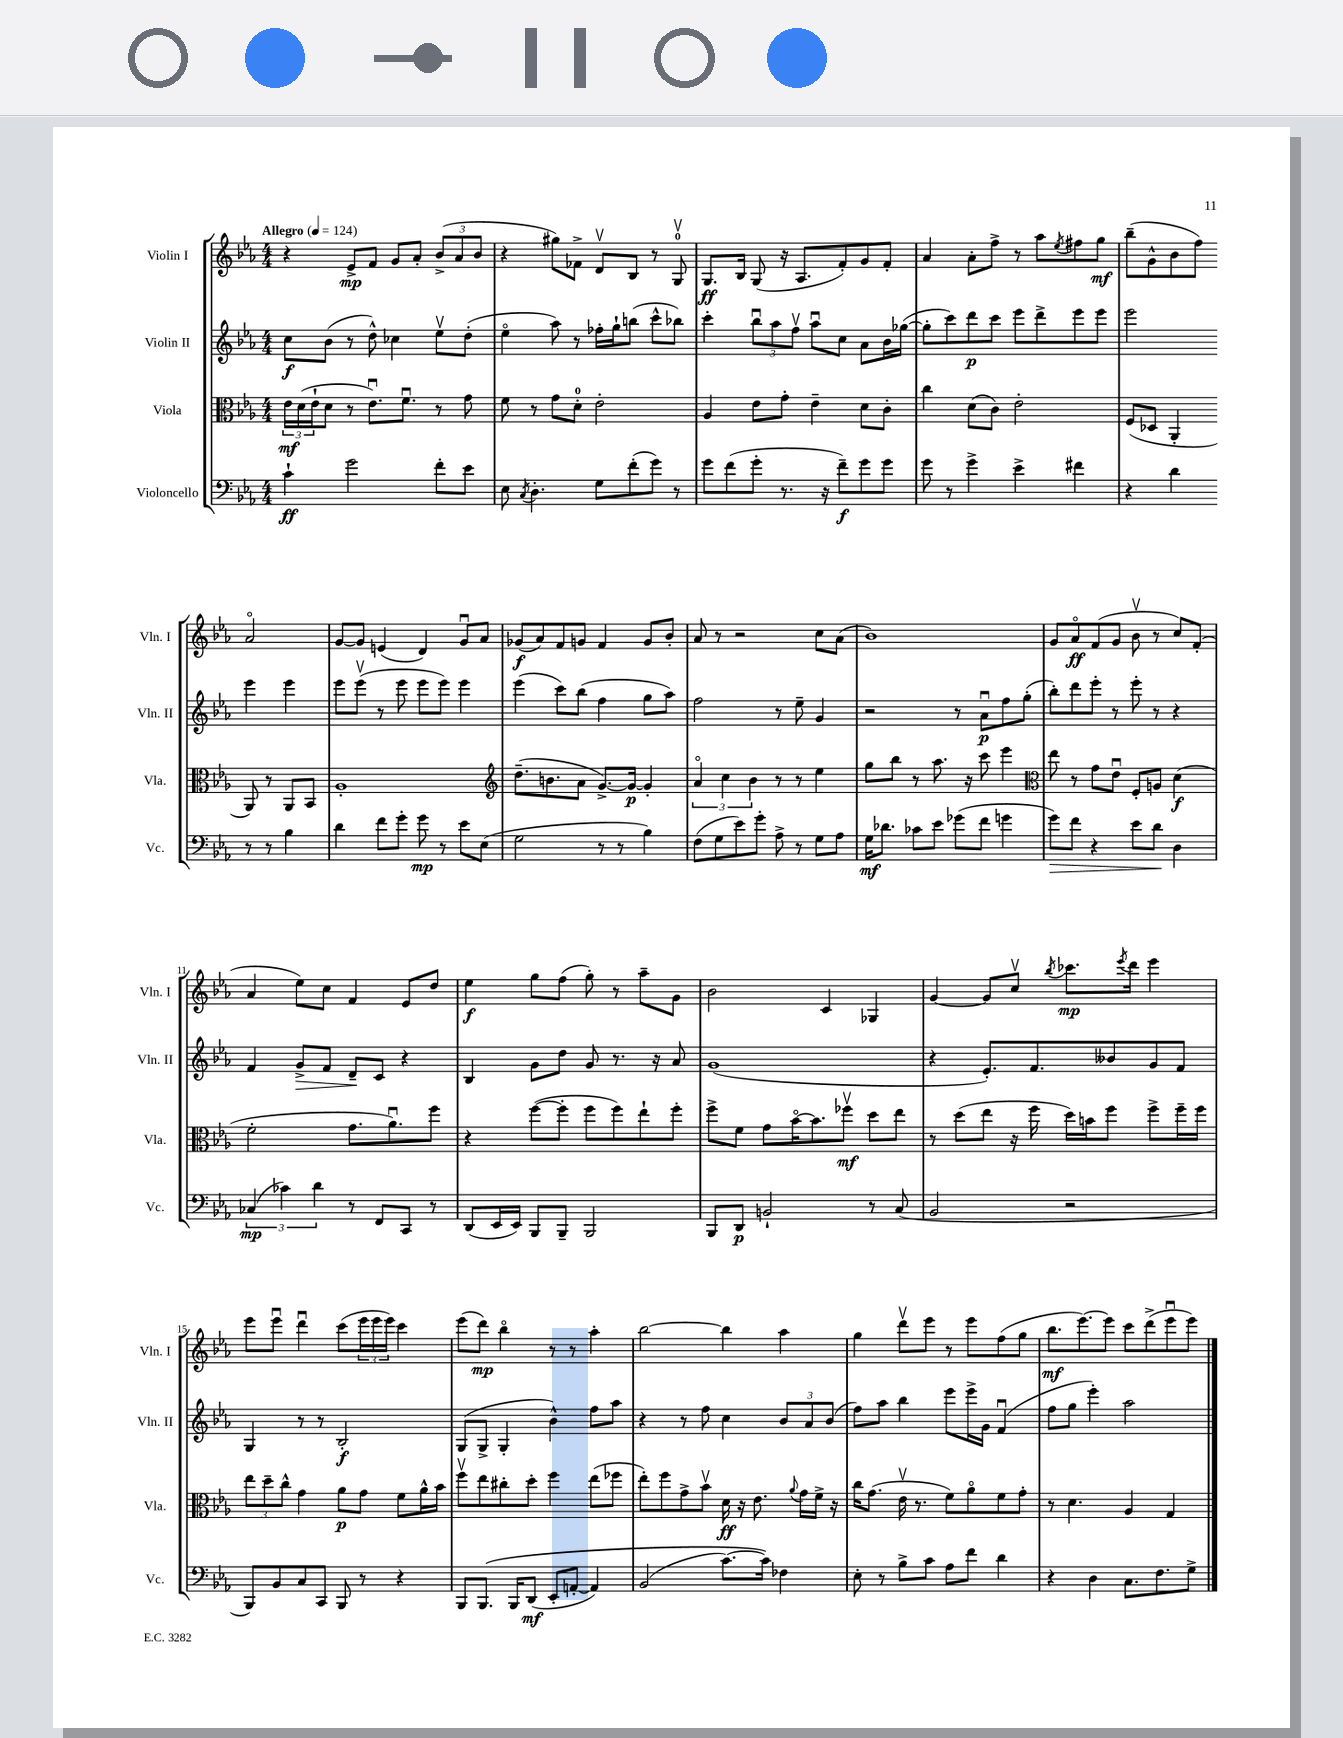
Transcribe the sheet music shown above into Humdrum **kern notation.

**kern	**kern	**kern	**kern
*staff4	*staff3	*staff2	*staff1
*clefF4	*clefC3	*clefG2	*clefG2
*k[b-e-a-]	*k[b-e-a-]	*k[b-e-a-]	*k[b-e-a-]
*M4/4	*M4/4	*M4/4	*M4/4
*MM124	*MM124	*MM124	*MM124
4c`	24e-	8cc	4r
.	(24d	.	.
.	24e-`	.	.
.	8d	(8b-	.
2g	8r	8r	8e-^
.	8.e-u)	8dd^^)	8f
.	.	4cc-	8g
.	8.fu	.	.
.	.	.	8a-'
8f'	8r	8ee-v	(12b-^
.	.	.	12a-
8e-	8g	(8dd'	.
.	.	.	12b-
=	=	=	=
8E-	8f	4ee-o	4r
8qC	.	.	.
4.D'	8r	.	.
.	8g	8aa-)	8gg#)
.	8d'	8r	8f-^
8G	2e-'	16ff-'	8dv
.	.	16gg`	.
(8f'	.	(8bb	8B-
8g)	.	8ccc^^	8r
8r	.	8bb-)	8Gv
=	=	=	=
8g	4A-	4ccc'	8.G
(8f	.	.	.
.	.	.	16B-
8g'	8e-	12bb-u	(8G
.	.	12aa-	.
8.r	8g'	.	16r
.	.	12ffv	.
.	.	.	8.A-
.	4e-~	8aa-u	.
16r	.	.	.
8f~)	.	8cc	8f')
8g	8d	8a-	8g
8g	8c'	16b-	8f'
.	.	([16gg-	.
=	=	=	=
8g	4cc	8gg-']	4a-
8r	.	8ccc)	.
4g^	(8d	8ddd	8a-'
.	8c)	8ccc	8ff^
4e-^	2e-'	8eee-	8r
.	.	8ddd^	8aa-
.	.	.	8qee-
4f#	.	8eee-	8ff#
.	.	8eee-	8gg
=	=	=	=
4r	(8F	2eee-	(8bb-~
.	8D-	.	8g^^
4d	4AA-'	.	8b-
.	.	.	8ff)
8r	8AA-)	4eee-	2a-o
8r	8r	.	.
4B-	8AA-	4eee-	.
.	8BB-	.	.
=	=	=	=
4d	1A-'	8eee-	[8g
.	.	(8eee-v	8g]
8f	.	8r	(4e
8g'	.	8eee-	.
8g	.	8eee-	4d)
8r	.	8eee-)	.
8e-	.	4eee-	8gu
(8E-	.	.	8a-
=	=	=	=
*	*clefG2	*	*
2G	(8.dd~	(4eee-	(8g-
.	.	.	8a-)
.	8.b	.	.
.	.	8ccc)	8f
.	8a-	(8bb-	8g
8r	[8.g^)	4ff	4f
8r	.	.	.
.	16g_	.	.
4B-)	4g']	8gg	8g
.	.	8aa-)	8b-'
=	=	=	=
(8F	6a-o	2ff	8a-
8G	.	.	8r
.	6cc	.	.
8e-)	.	.	2r
.	6b-	.	.
8g'	.	.	.
8A-^	8r	8r	.
8r	8r	8ee-~	.
8G	4ee-	4g	8cc
8A-	.	.	(8a-
=	=	=	=
16G	8gg	2r	1b-)
8.d-	.	.	.
.	8bb-	.	.
8c-	8r	.	.
8e-	8.aa-	.	.
(8g-	.	8r	.
.	16r	.	.
8f	8ccc	8a-u	.
4g	4eee-	8ff	.
.	.	(8gg'	.
=	=	=	=
*	*clefC3	*	*
8g)	8ee-	8bb-')	8g
8f	8r	8ddd	8a-o
4r	8g	8eee-'	(8f
.	8e-u	8r	8g
8e-	8F'	8eee-'	8b-v
8d	8A	8r	8r
4D	(4d	4r	8cc)
.	.	.	(8f'
=	=	=	=
(6C-	2f'	4f	4a-
6c-)	.	.	.
.	.	8g^	8ee-)
6d	.	.	.
.	.	8f	8cc
8r	8.g	8d~	4f
8FF	.	8c	.
.	8.a-u)	.	.
8CC	.	4r	8e-
8r	8ff	.	8dd
=	=	=	=
(8DD	4r	4B-	4ee-
16EE-	.	.	.
16EE-)	.	.	.
8BBB-	([8ff	8g	8gg
8BBB-~	8ff']	8dd	(8ff
2BBB-	8ff	8g	8gg')
.	8ff)	8.r	8r
.	8ee-`	.	8aa-~
.	.	16r	.
.	8ff'	8a-	8g
=	=	=	=
8BBB-	8ff^	(1g	2b-
8DD	8f	.	.
2BB`	8g	.	.
.	[16b-o	.	.
.	8.b-]	.	.
.	.	.	4c
.	8ff-v	.	.
8r	8dd	.	4G-
(8C	8ee-	.	.
=	=	=	=
2BB-	8r	4r	[4g
.	(8dd	.	.
.	8ee-	8.e-')	8g]
.	16r	.	8ccv
.	16ff	8.f	.
.	.	.	8qbb-
2r	16dd)	.	8.ccc-
.	16b	.	.
.	8ff	8b--	.
.	.	.	8qeee-
.	.	.	16ddd
.	8ff^	8g	4eee-
.	16ff~	8f	.
.	16ff	.	.
=	=	=	=
8BBB-)	12ee-	4G	8eee-
.	12dd~	.	.
8BB-	.	.	8eee-u
.	12cc^^	.	.
8C	4g	8r	4dddu
8CC	.	8r	.
8BBB-	8a-	2B-'	(8ccc
8r	8g	.	24eee-
.	.	.	24eee-
.	.	.	24eee-)
4r	8f	.	4ccc
.	16a-^^	.	.
.	16b-	.	.
=	=	=	=
8BBB-	8ffv	(8G	(8eee-
&(8.BBB-	8ee-	8G^	8ddd)
.	8cc#'	4G'	4bb-o
16BBB-	.	.	.
(8DD	8dd'	.	.
8EE-'	4ff	4b-^^)	8r
[8AA'	.	.	8r
4AA])	(8ee-	8ff	4aa-'
.	8ff-	8aa-	.
=	=	=	=
(2BB-	8ee-')	4r	[2bb-
.	8ff	.	.
.	8g^	8r	.
.	8b-v	8ff	.
[8.c)	16d	4cc	4bb-]
.	16r	.	.
.	8.e-	.	.
16c]&)	.	.	.
4F-	.	12b-	4aa-
.	8qqa-	.	.
.	16g	.	.
.	.	12a-	.
.	16f^	.	.
.	.	(12b-	.
.	16r	.	.
=	=	=	=
8E-'	16cc	8ff)	4gg
.	(8.g	.	.
8r	.	8aa-	.
8B-^	16e-v	4bb-	8dddv
.	8.r	.	.
8c	.	.	8eee-
8A-	8f)	8eee-	8r
8f	8a-o	16eee-^	8eee-
.	.	16g	.
4d	8f	(4fu	(8ff
.	8g'	.	8gg
=	=	=	=
4r	8r	8ff	8.bb-
.	4.d	8gg	.
.	.	.	[8.eee-)
4D	.	4eee-')	.
.	.	.	8eee-]
8.C	4A-	2aa-	8ccc
.	.	.	(8ddd^
8.F	.	.	.
.	4G	.	8eee-u
8G^	.	.	8eee-)
==	==	==	==
*-	*-	*-	*-
